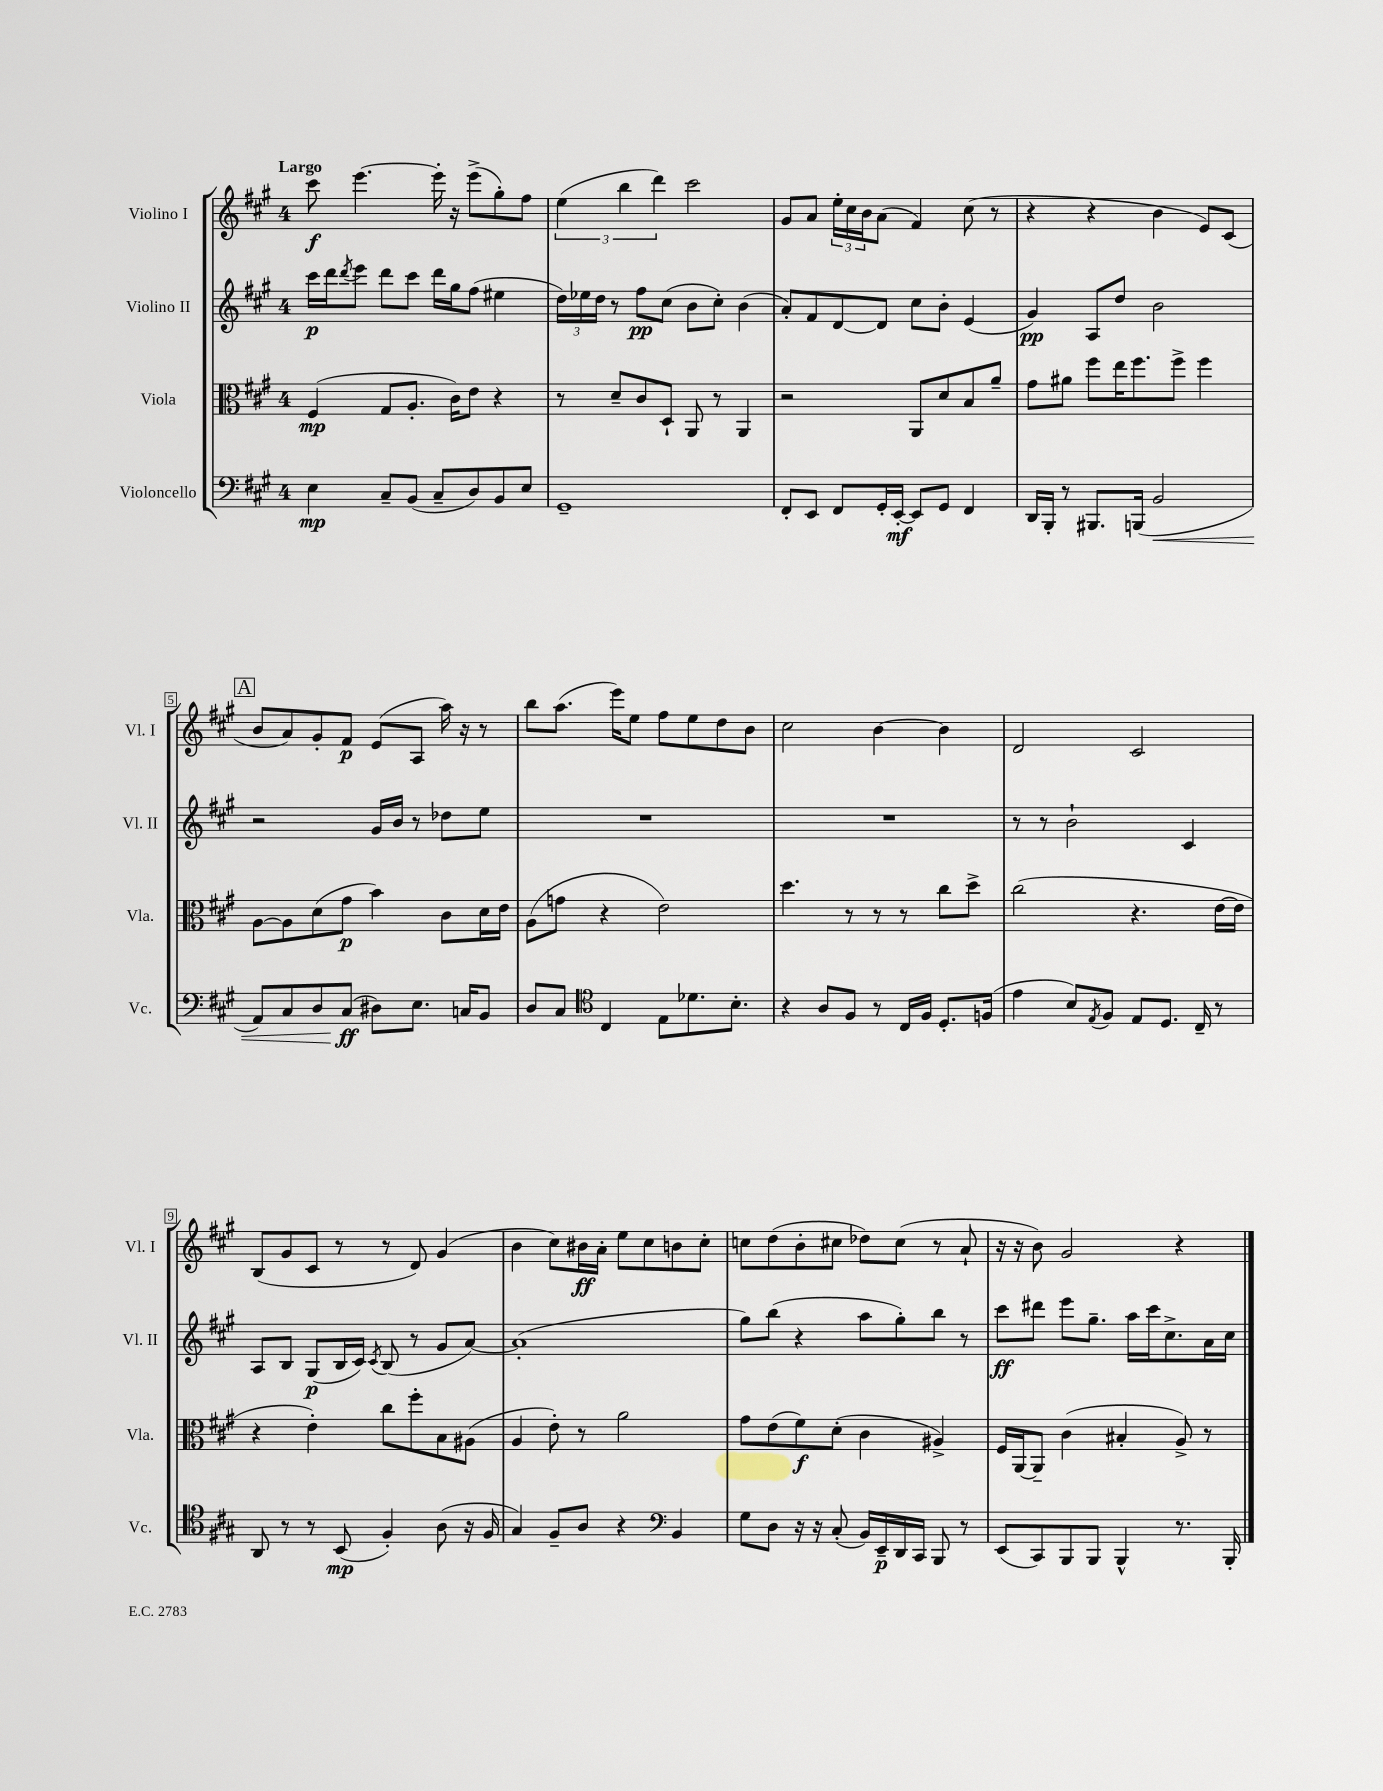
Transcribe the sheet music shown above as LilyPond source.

<<
\new StaffGroup <<
\new Staff = "s0" \with { instrumentName = "Violino I" shortInstrumentName = "Vl. I" } {
    \clef treble \key a \major \once \override Staff.TimeSignature.style = #'single-digit \time 4/4 \tempo "Largo"
    cis'''8\f e'''4.~ e'''16-. r16 e'''8->( gis''8-.) fis''8 |
    \tuplet 3/2 { e''4( b''4 d'''4) } cis'''2 |
    gis'8 a'8 \tuplet 3/2 { e''16-. cis''16 b'16 } a'8( fis'4) cis''8( r8 |
    r4 r4 b'4 e'8) cis'8( |
    \mark \markup { \box "A" } b'8 a'8) gis'8-. fis'8\p e'8( a8 a''16) r16 r8 |
    b''8 a''8.( e'''16) e''8 fis''8 e''8 d''8 b'8 |
    cis''2 b'4~ b'4 |
    d'2 cis'2 |
    b8( gis'8 cis'8 r8 r8 d'8) gis'4( |
    b'4 cis''8) bis'16\ff a'16-. e''8 cis''8 b'8 cis''8-. |
    c''8 d''8( b'8-. cis''8 des''8) cis''8( r8 a'8-! |
    r16 r16 b'8) gis'2 r4 \bar "|." |
}
\new Staff = "s1" \with { instrumentName = "Violino II" shortInstrumentName = "Vl. II" } {
    \clef treble \key a \major \once \override Staff.TimeSignature.style = #'single-digit \time 4/4
    cis'''16\p d'''16 \acciaccatura { d'''8 } e'''8 d'''8 cis'''8 d'''16 gis''16 fis''8( eis''4 |
    \tuplet 3/2 { d''16) ees''16 d''16 } r8 fis''8\pp cis''8( b'8 cis''8-.) b'4( |
    a'8-.) fis'8 d'8~ d'8 cis''8 b'8-. e'4( |
    gis'4\pp) a8 d''8 b'2 |
    \mark \markup { \box "A" } r2 gis'16 b'16 r8 des''8 e''8 |
    R1 |
    R1 |
    r8 r8 b'2-! cis'4 |
    a8 b8 gis8\p( b16 cis'16) \acciaccatura { cis'8 } b8( r8 gis'8 a'8~) |
    a'1-.( |
    gis''8) b''8( r4 a''8 gis''8-.) b''8 r8 |
    cis'''8\ff dis'''8 e'''8 gis''8.-- a''16 cis'''16 cis''8.-> a'16 cis''16 \bar "|." |
}
\new Staff = "s2" \with { instrumentName = "Viola" shortInstrumentName = "Vla." } {
    \clef alto \key a \major \once \override Staff.TimeSignature.style = #'single-digit \time 4/4
    fis4\mp( gis8 a8.-. cis'16) e'8 r4 |
    r8 d'8-- cis'8 d8-! a,8 r8 a,4 |
    r2 a,8 d'8 b8 a'8-- |
    gis'8 ais'8 fis''8 e''16 fis''8. fis''8-> fis''4 |
    \mark \markup { \box "A" } a8~ a8 d'8( gis'8\p b'4) cis'8 d'16 e'16 |
    a8( g'8 r4 e'2) |
    d''4. r8 r8 r8 cis''8 d''8-> |
    cis''2( r4. e'16~ e'16 |
    r4 e'4-.) cis''8 fis''8-. b8 ais8( |
    a4 e'8-.) r8 a'2 |
    gis'8 e'8( fis'8\f) d'8-.( cis'4 ais4->) |
    fis16 a,16~ a,8-- cis'4( bis4-. a8->) r8 \bar "|." |
}
\new Staff = "s3" \with { instrumentName = "Violoncello" shortInstrumentName = "Vc." } {
    \clef bass \key a \major \once \override Staff.TimeSignature.style = #'single-digit \time 4/4
    e4\mp cis8-- b,8( cis8-- d8) b,8 e8 |
    gis,1-- |
    fis,8-. e,8 fis,8 gis,16-. e,16~-.\mf e,8 gis,8 fis,4 |
    d,16 b,,16-. r8 bis,,8. b,,16( b,2\< |
    \mark \markup { \box "A" } a,8) cis8 d8 cis8\ff\!( dis8) e8. c16 b,8 |
    d8 cis8 \clef tenor cis4 e8 des'8. b8.-. |
    r4 a8 fis8 r8 cis16 fis16 d8.-. f16( |
    e'4 b8) \acciaccatura { e8 } fis8 e8 d8. cis16-- r8 |
    a,8 r8 r8 b,8\mp( fis4-.) a8( r16 fis16 |
    gis4) fis8-- a8 r4 \clef bass b,4 |
    gis8 d8 r16 r16 cis8-.( b,16) e,16--\p d,16 cis,16 b,,8 r8 |
    e,8( cis,8) b,,8 b,,8 b,,4-^ r8. b,,16-. \bar "|." |
}
>>
>>
\layout { \context { \Score \override BarNumber.stencil = #(make-stencil-boxer 0.1 0.3 ly:text-interface::print) } }
